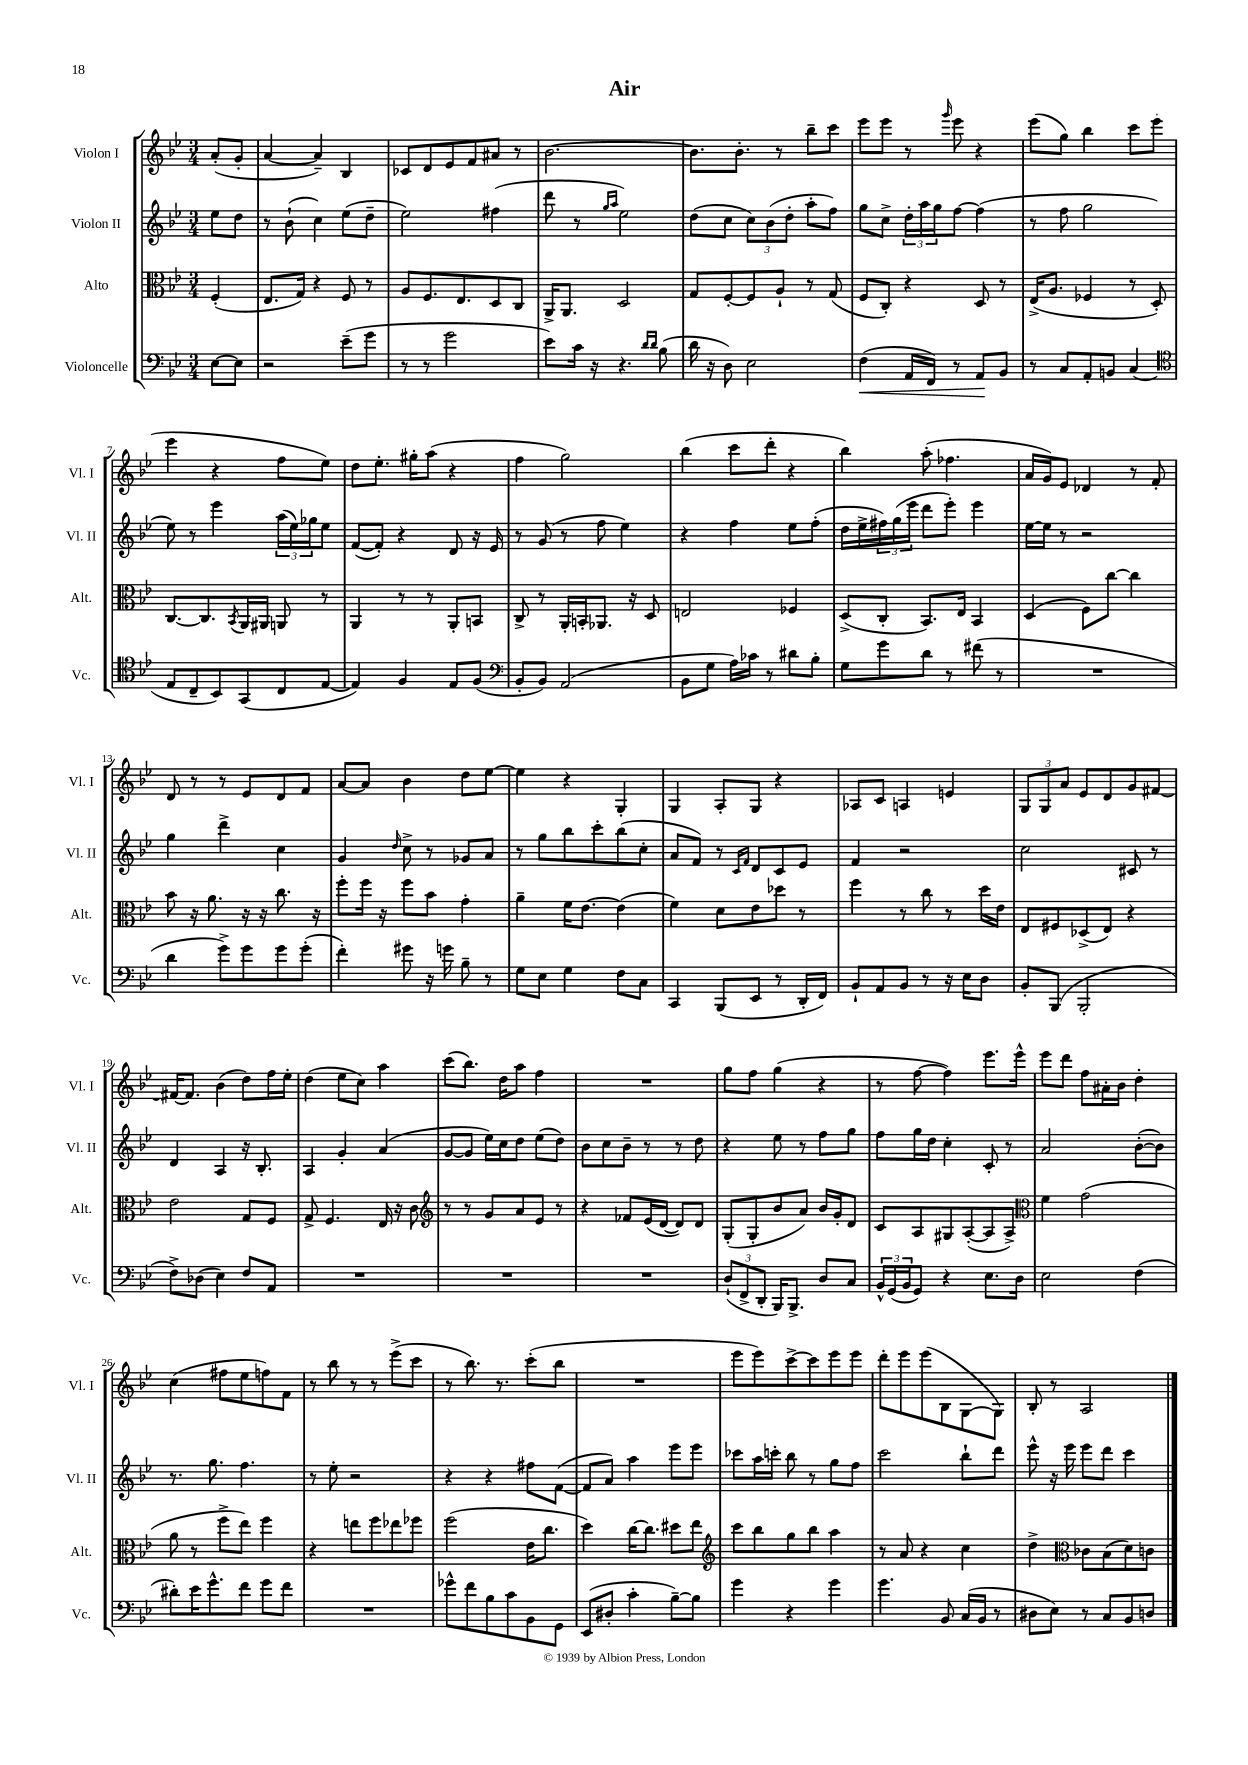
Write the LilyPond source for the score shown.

\header { title = "Air" }
<<
\new StaffGroup <<
\new Staff = "s0" \with { instrumentName = "Violon I" shortInstrumentName = "Vl. I" } {
    \clef treble \key bes \major \numericTimeSignature \time 3/4 \partial 4
    a'8-.( g'8-. |
    a'4~ a'4--) bes4 |
    ces'8 d'8 ees'8 f'8 ais'8 r8 |
    bes'2.~ |
    bes'8. bes'8.-. r8 bes''8-- c'''8 |
    ees'''8 ees'''8 r8 \grace { g'''16 } ees'''8 r4 |
    ees'''8( g''8) bes''4 c'''8 ees'''8( |
    ees'''4 r4 f''8 ees''8) |
    d''8 ees''8.-. gis''16-. a''8( r4 |
    f''4 g''2) |
    bes''4( c'''8 d'''8-. r4 |
    bes''4) a''8-.( fes''4. |
    a'16 g'16) ees'8 des'4 r8 f'8-. |
    d'8 r8 r8 ees'8 d'8 f'8 |
    a'8~ a'8 bes'4 d''8 ees''8~ |
    ees''4 r4 g4-. |
    g4 a8-. g8 r4 |
    aes8 c'8 a4 e'4 |
    \tuplet 3/2 { g8 g8 a'8 } ees'8 d'8 g'8 fis'8~ |
    fis'16~ fis'8. bes'4( d''8) f''16 ees''16-. |
    d''4( ees''8 c''8) a''4 |
    c'''8( bes''8.) d''16 a''8 f''4 |
    R2. |
    g''8 f''8 g''4( r4 |
    r8 f''8~ f''4) ees'''8. ees'''16-^ |
    ees'''8 d'''8 f''8 ais'16-. bes'16 d''4-. |
    c''4( fis''8 ees''8 f''8) f'8 |
    r8 bes''8 r8 r8 ees'''8->( c'''8 |
    r8 bes''8.) r8. c'''8-.( bes''8 |
    R2. |
    ees'''8 ees'''8) c'''8~-> c'''8 ees'''8 ees'''8 |
    d'''8-. ees'''8 ees'''8( bes8 g8~ g8) |
    bes8-. r8 a2 \bar "|." |
}
\new Staff = "s1" \with { instrumentName = "Violon II" shortInstrumentName = "Vl. II" } {
    \clef treble \key bes \major \numericTimeSignature \time 3/4 \partial 4
    ees''8 d''8 |
    r8 bes'8-!( c''4) ees''8( d''8-- |
    ees''2) fis''4( |
    d'''8 r8 \grace { g''16 a''16 } ees''2) |
    d''8( c''8 \tuplet 3/2 { c''8) bes'8( d''8-. } a''8-. f''8) |
    g''8 c''8-> \tuplet 3/2 { d''16-. a''16 g''16 } f''8~ f''4( |
    r8 f''8 g''2 |
    ees''8) r8 ees'''4 \tuplet 3/2 { a''16( ees''16) ges''16 } ees''8 |
    f'8~( f'8-.) r4 d'8 r16 ees'16 |
    r8 g'8( r8 f''8 ees''4) |
    r4 f''4 ees''8 f''8-.( |
    d''16 ees''16-> \tuplet 3/2 { fis''16) g''16( ees'''16 } d'''8 ees'''8-.) ees'''4 |
    ees''16~ ees''16 r8 r2 |
    g''4 d'''4-> c''4 |
    g'4 \grace { d''16 } c''8-> r8 ges'8 a'8 |
    r8 g''8 bes''8 c'''8-. bes''8( c''8-. |
    a'8 f'8) r8 \grace { c'16 f'16 } d'8 c'8 ees'8 |
    f'4 r2 |
    c''2 cis'8 r8 |
    d'4 a4 r16 bes8.-. |
    a4 g'4-. a'4( |
    g'8~ g'8 ees''16) c''16 d''8 ees''8( d''8) |
    bes'8 c''8 bes'8-- r8 r8 d''8 |
    r4 ees''8 r8 f''8 g''8 |
    f''8 g''16 d''16 c''4-. c'8-. r8 |
    a'2 bes'8~-.( bes'8) |
    r8. g''8. f''4. |
    r8 ees''8-. r2 |
    r4 r4 fis''8 f'8~( |
    f'8 a'8) a''4 ees'''8 ees'''8 |
    ces'''8 a''16 c'''16-. bes''8 r8 g''8 f''8 |
    c'''2 bes''8-! d'''8 |
    ees'''8-^ r16 ees'''16 ees'''8 d'''8 c'''4 \bar "|." |
}
\new Staff = "s2" \with { instrumentName = "Alto" shortInstrumentName = "Alt." } {
    \clef alto \key bes \major \numericTimeSignature \time 3/4 \partial 4
    f4-.( |
    ees8. g16) r4 f8 r8 |
    a8 f8. ees8. d8 c8 |
    a,16-> a,8. d2 |
    g8 f8~-. f8 a8-! r8 g8( |
    f8 c8-.) r4 d8 r8 |
    ees16->( a8. fes4 r8 d8-.) |
    c8.~ c8. \acciaccatura { bes,8 } a,16 ais,16 a,8 r8 |
    a,4 r8 r8 a,8-. b,8 |
    c8-> r8 a,16-. b,16-. aes,8. r16 d8 |
    e2 fes4 |
    d8->( c8-. bes,8.) ees16 bes,4 |
    d4( f8) c''8~ c''4 |
    bes'8 r16 a'8. r16 r16 c''8. r16 |
    f''8-. f''16 r16 f''8 bes'8 g'4-. |
    a'4-- f'16 ees'8.~ ees'4( |
    f'4) d'8 ees'8 des''8 r8 |
    f''4 r8 c''8 r8 d''16 ees'16 |
    ees8 fis8 des8->( ees8) r4 |
    ees'2 g8 f8 |
    g8-> f4. ees16 r16 c'8 |
    \clef treble r8 r8 g'8 a'8 ees'8 r8 |
    r4 fes'8 ees'16( d'16~ d'8) d'8 |
    g8-.( g8-. bes'8 a'8) bes'16 g'16-. d'8 |
    c'8 a8 gis8 a8~-.( a8 a8->) |
    \clef alto f'4 g'2( |
    a'8 r8 f''8-> ees''8) f''4 |
    r4 e''8 f''8 ees''8 fes''8 |
    f''2( ees'16 c''8. |
    d''4) c''16~ c''8. dis''8 ees''8 |
    \clef treble c'''8 bes''8 g''8 bes''8 a''4 |
    r8 a'8 r4 c''4 |
    d''4-> \clef alto ces'8 bes8( d'8) c'8 \bar "|." |
}
\new Staff = "s3" \with { instrumentName = "Violoncelle" shortInstrumentName = "Vc." } {
    \clef bass \key bes \major \numericTimeSignature \time 3/4 \partial 4
    ees8~ ees8 |
    r2 ees'8--( g'8 |
    r8 r8 g'2 |
    ees'8) c'16 r16 r4. \grace { d'16 d'16 } bes8( |
    d'16 r16 d8) ees2 |
    f4\<( a,16 f,16) r8 a,8\! bes,8 |
    r8 c8 a,8-. b,8 c4( |
    \clef tenor ees8 c8-- bes,8) g,8( c8 ees8~ |
    ees4) f4 ees8 f8( |
    \clef bass bes,8-. bes,8) a,2( |
    bes,8 g8 a16) ces'16 r8 dis'8 bes8-. |
    g8 g'8 d'8 r8 fis'8( r8 |
    R2. |
    d'4 g'8->) g'8 g'8 g'8-.( |
    f'4-.) gis'8 r16 g'16 bes8-- r8 |
    g8 ees8 g4 f8 c8 |
    c,4 bes,,8( ees,8 r8 d,16-. f,16) |
    bes,8-! a,8 bes,8 r8 r16 ees16 d8 |
    bes,8-. bes,,8( bes,,2-. |
    f8->) des8( ees4) f8 a,8 |
    R2. |
    R2. |
    R2. |
    \tuplet 3/2 { d8-!( f,8-> d,8-. } bes,,16) bes,,8.-> d8 c8 |
    \tuplet 3/2 { bes,16-^ g,16( bes,16 } g,8) r4 ees8. d16 |
    ees2 f4( |
    dis'8-.) ees'16 g'8.-^ f'8 g'8 f'8 |
    R2. |
    ges'8-^ f'8 bes8 c'8 bes,8 g,8 |
    ees,8( dis8-. c'4-. bes8~--) bes8 |
    g'4 r4 g'4 |
    g'4. bes,8 c16( bes,16 r8 |
    dis8 ees8) r8 c8 bes,8 d8 \bar "|." |
}
>>
>>
